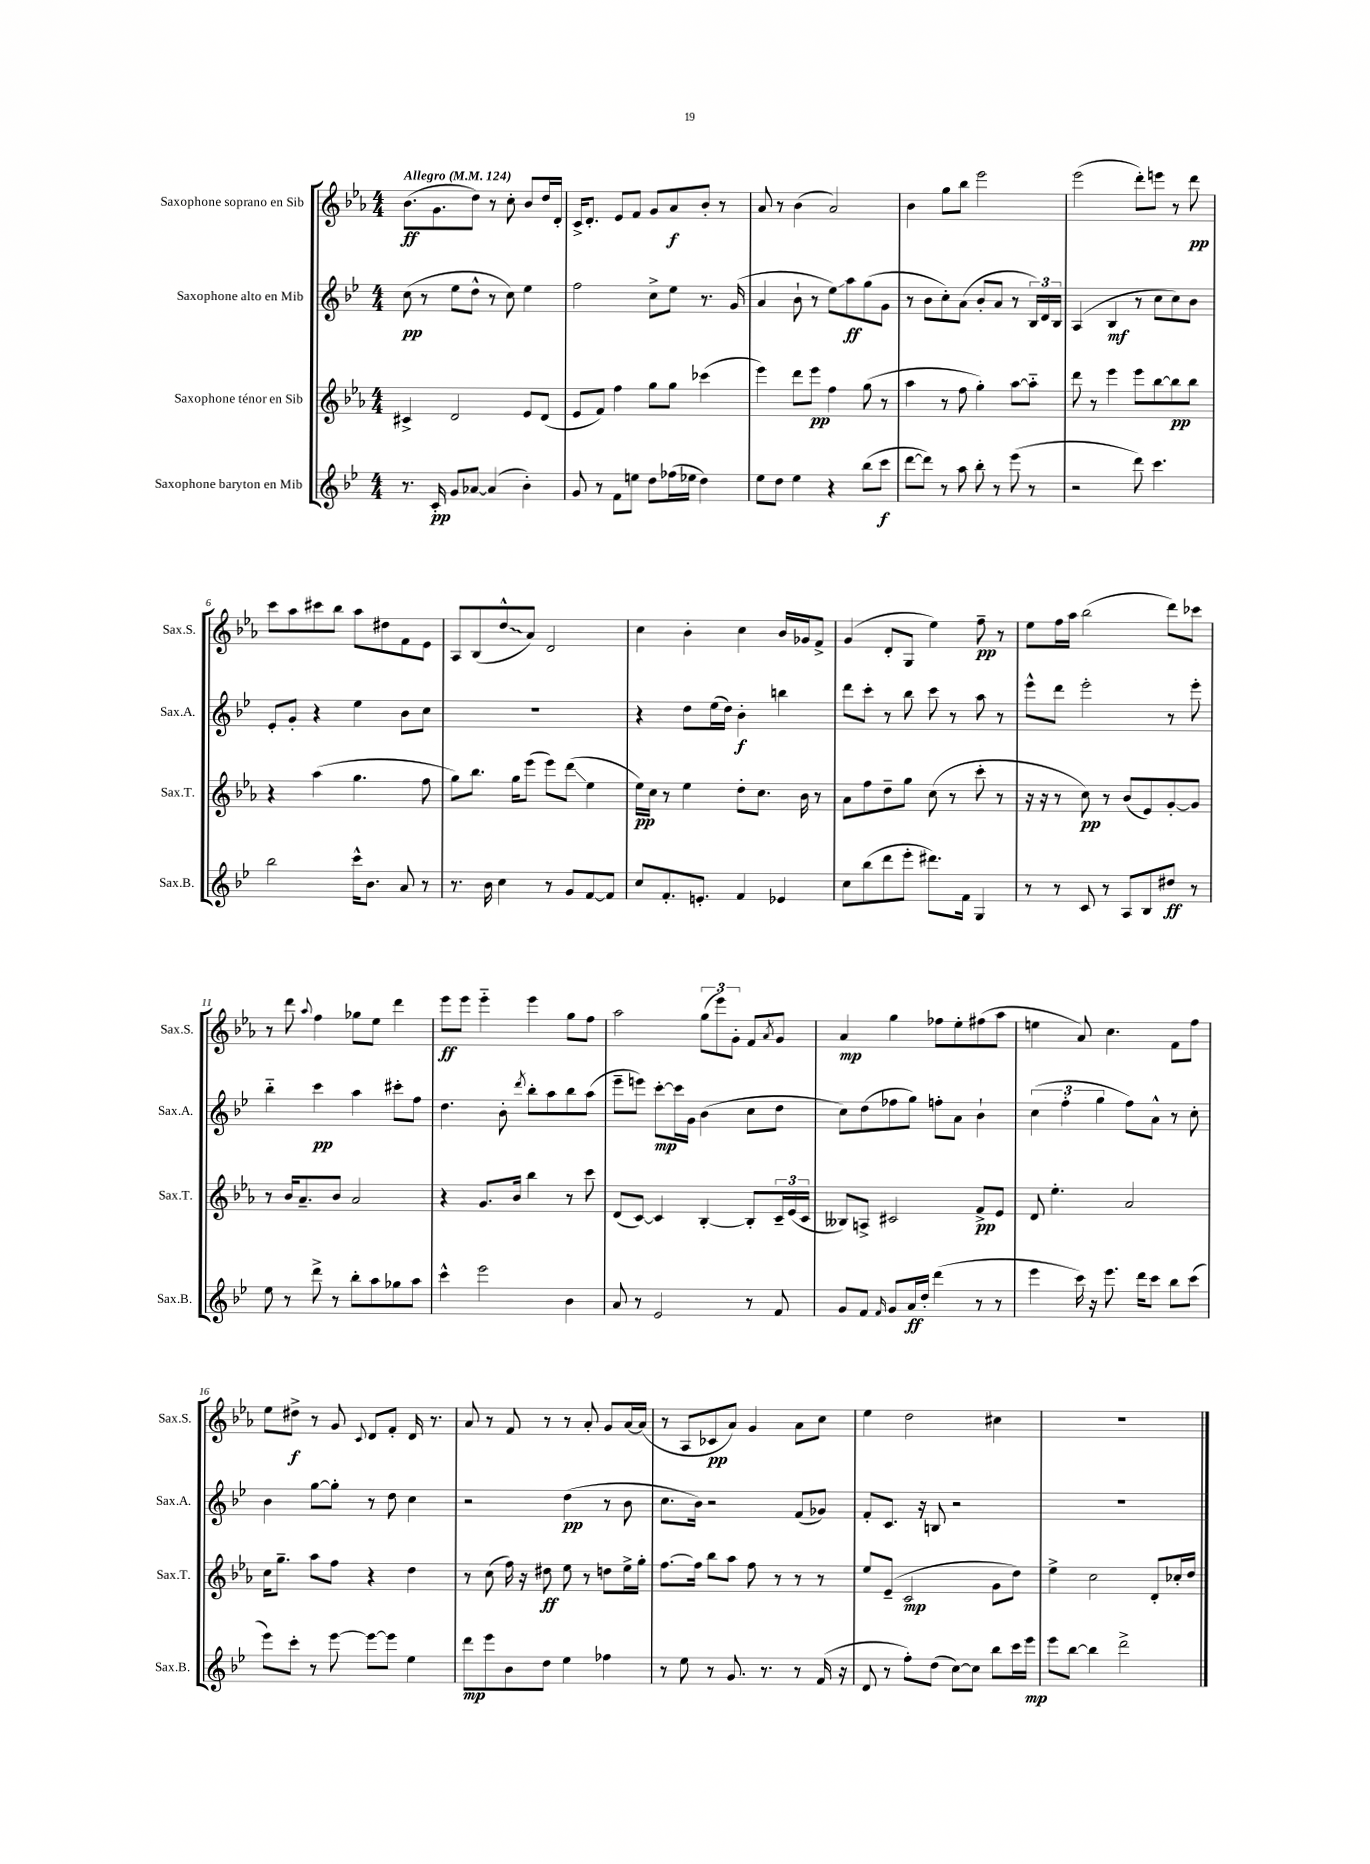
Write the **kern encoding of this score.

**kern	**kern	**kern	**kern
*staff4	*staff3	*staff2	*staff1
*clefG2	*clefG2	*clefG2	*clefG2
*k[b-e-]	*k[b-e-a-]	*k[b-e-]	*k[b-e-a-]
*M4/4	*M4/4	*M4/4	*M4/4
*MM124	*MM124	*MM124	*MM124
8.r	4c#^	(8cc	(8.b-
.	.	8r	.
16c'	.	.	8.g
8g	2d	8ee-	.
[8a-	.	8dd^^	8dd)
(4a-]	.	8r	8r
.	.	8cc)	8cc'
4b-')	8e-	4ee-	8b-
.	(8d	.	16dd
.	.	.	16d'
=	=	=	=
8g	8e-	2ff	16c^
.	.	.	8.d'
8r	8f)	.	.
8f	4ff	.	8e-
8ee	.	.	8f
8dd	8gg	8cc^	8g
(16ff-	8gg	8ee-	8a-
16ee-	.	.	.
4dd)	(4ccc-	8.r	8b-'
.	.	.	8r
.	.	(16g	.
=	=	=	=
8ee-	4eee-)	4a	8a-
8dd	.	.	8r
4ee-	8ddd	8b-`	(4b-
.	8eee-	8r	.
4r	4ff	8ee-)	2a-)
.	.	8aa	.
(8bb-	(8gg	(8gg	.
8ccc	8r	8g	.
=	=	=	=
[8ddd	4aa-	8r	4b-
8ddd])	.	8b-	.
8r	8r	8cc')	8gg
8aa	8ff	(8a	8bb-
8bb-'	4gg')	8b-'	2eee-
8r	.	8a	.
(8eee-	[8aa-	8r	.
8r	8aa-'~]	24B-)	.
.	.	24d	.
.	.	24B-	.
=	=	=	=
2r	8ddd	(4A	(2eee-
.	8r	.	.
.	4eee-	4B-	.
8ddd)	8eee-	8r	8ddd')
4.ccc	[8bb-	8cc	8eee
.	8bb-]	8cc)	8r
.	8bb-	8b-	8ddd
=	=	=	=
2bb-	4r	8e-'	8ccc
.	.	8g'	8aa-
.	(4aa-	4r	8ccc#
.	.	.	8bb-
16ccc^^	4.gg	4ee-	8aa-
8.b-	.	.	.
.	.	.	8dd#
8a	.	8b-	8f
8r	8ff	8cc	8e-
=	=	=	=
8.r	8gg)	1r	8A-
.	8.bb-	.	(8B-
16b-	.	.	.
4cc	.	.	8dd^^
.	16gg	.	.
.	(8eee-	.	8a-)
8r	8eee-)	.	2d
8g	(8ddd	.	.
[8f	4ee-	.	.
8f]	.	.	.
=	=	=	=
8cc	16ee-)	4r	4cc
.	16cc	.	.
8.f'	8r	.	.
.	4ee-	8dd	4b-'
8.e'	.	.	.
.	.	(16ee-	.
.	.	16dd)	.
4f	8dd'	4b-'	4cc
.	8.cc	.	.
4e-	.	4bb	16b-
.	16b-	.	16g-
.	8r	.	8f^
=	=	=	=
8cc	8a-	8ddd	(4g
(8bb-	8ff	8ccc'	.
8ddd	8dd~	8r	8d'
8eee-'	8gg	8bb-	8G
8.ddd#)	(8cc	8ccc	4ee-)
.	8r	8r	.
16f	.	.	.
4G	8ccc'	8aa	8ff~
.	8r	8r	8r
=	=	=	=
8r	16r	8eee-^^	8ee-
.	16r	.	.
8r	8r	8ddd	16ff
.	.	.	16aa-
8c	8cc)	2eee-'	(2bb-
8r	8r	.	.
8A	(8b-	.	.
8B-	8e-)	.	.
8dd#	[8g'	8r	8ddd)
8r	8g]	8eee-'	8ccc-
=	=	=	=
8ee-	8r	4bb-'~	8r
8r	16b-	.	8ddd
.	8.a-~	.	.
.	.	.	8qqaa-
8ddd^	.	4ccc	4ff
8r	8b-	.	.
8bb-'	2a-	4aa	8gg-
8aa	.	.	8ee-
8gg-	.	8ccc#'	4ddd
8aa	.	8ff	.
=	=	=	=
4ccc^^	4r	4.dd	8eee-
.	.	.	8eee-
2eee-	8.g	.	4eee-'~
.	.	8b-'	.
.	16b-	.	.
.	.	8qddd	.
.	4bb-	8bb-'	4eee-
.	.	8aa	.
4b-	8r	8bb-	8gg
.	8ccc	(8aa	8ff
=	=	=	=
8a	(8d	8eee-~	2aa-
8r	[8c)	8eee)	.
2e-	4c]	[8ccc'	.
.	.	16ccc]	.
.	.	16g	.
.	[4B-'	(4b-	(12gg
.	.	.	12eee-)
.	.	.	12g'
8r	8B-']	8cc	8f
.	.	.	8qa-
8f	24c~	8dd	8g
.	(24e-	.	.
.	24c	.	.
=	=	=	=
8g	8B--)	8cc)	4a-
8f	8A^	(8dd	.
16qqf	.	.	.
8g	2c#	8ff-	4gg
16a	.	8gg)	.
16dd'	.	.	.
(4ddd	.	8ff'	8ff-
.	.	8a	8ee-'
8r	8f^	4b-`	(8ff#
8r	8e-	.	8aa-
=	=	=	=
4eee-	8d	(6cc	4ee
.	4.ee-'	.	.
.	.	6ff'	.
16ccc)	.	.	8a-)
16r	.	.	.
.	.	6gg	.
8.eee-	.	.	4.cc
.	2a-	8ff)	.
16ddd	.	.	.
8ccc	.	8a^^	.
8bb-	.	8r	8f
(8ccc	.	8cc'	8ff
=	=	=	=
8eee-)	16cc	4b-	8ee-
.	8.gg~	.	.
8ccc'	.	.	8dd#^
8r	8aa-	[8gg	8r
[8eee-	8ff	8gg']	8g
.	.	.	8qqc
8eee-_	4r	8r	8d
8eee-]	.	8dd	8f'
4ee-	4dd	4cc	16d
.	.	.	8.r
=	=	=	=
8ddd	8r	2r	8a-
8eee-	(8cc	.	8r
8b-	16ff)	.	8f
.	16r	.	.
8dd	8dd#	.	8r
4ee-	8ee-	(4dd	8r
.	8r	.	8a-'
4ff-	8dd	8r	8g
.	16ee-^	8b-	[16a-
.	16gg'	.	(16a-]
=	=	=	=
8r	[8.ff	8.cc	8r
8ee-	.	.	8A-
.	16ff]	16b-)	.
8r	8bb-	2r	8c-
8.g	8aa-	.	8a-)
.	8ff	.	4g
8.r	.	.	.
.	8r	.	.
8r	8r	(8f	8a-
(16f	8r	8g-)	8cc
16r	.	.	.
=	=	=	=
8d	8ee-	8f'	4ee-
8r	(8e-~	8.c	.
8ff')	2c	.	2dd
.	.	16r	.
(8dd	.	8B	.
[8cc)	.	2r	.
8cc]	.	.	.
8bb-	8g	.	4cc#
16ccc	8dd)	.	.
16eee-	.	.	.
=	=	=	=
8eee-	4ee-^	1r	1r
[8bb-	.	.	.
4bb-]	2cc	.	.
2ddd^	.	.	.
.	8d'	.	.
.	16cc-'	.	.
.	16dd	.	.
==	==	==	==
*-	*-	*-	*-
